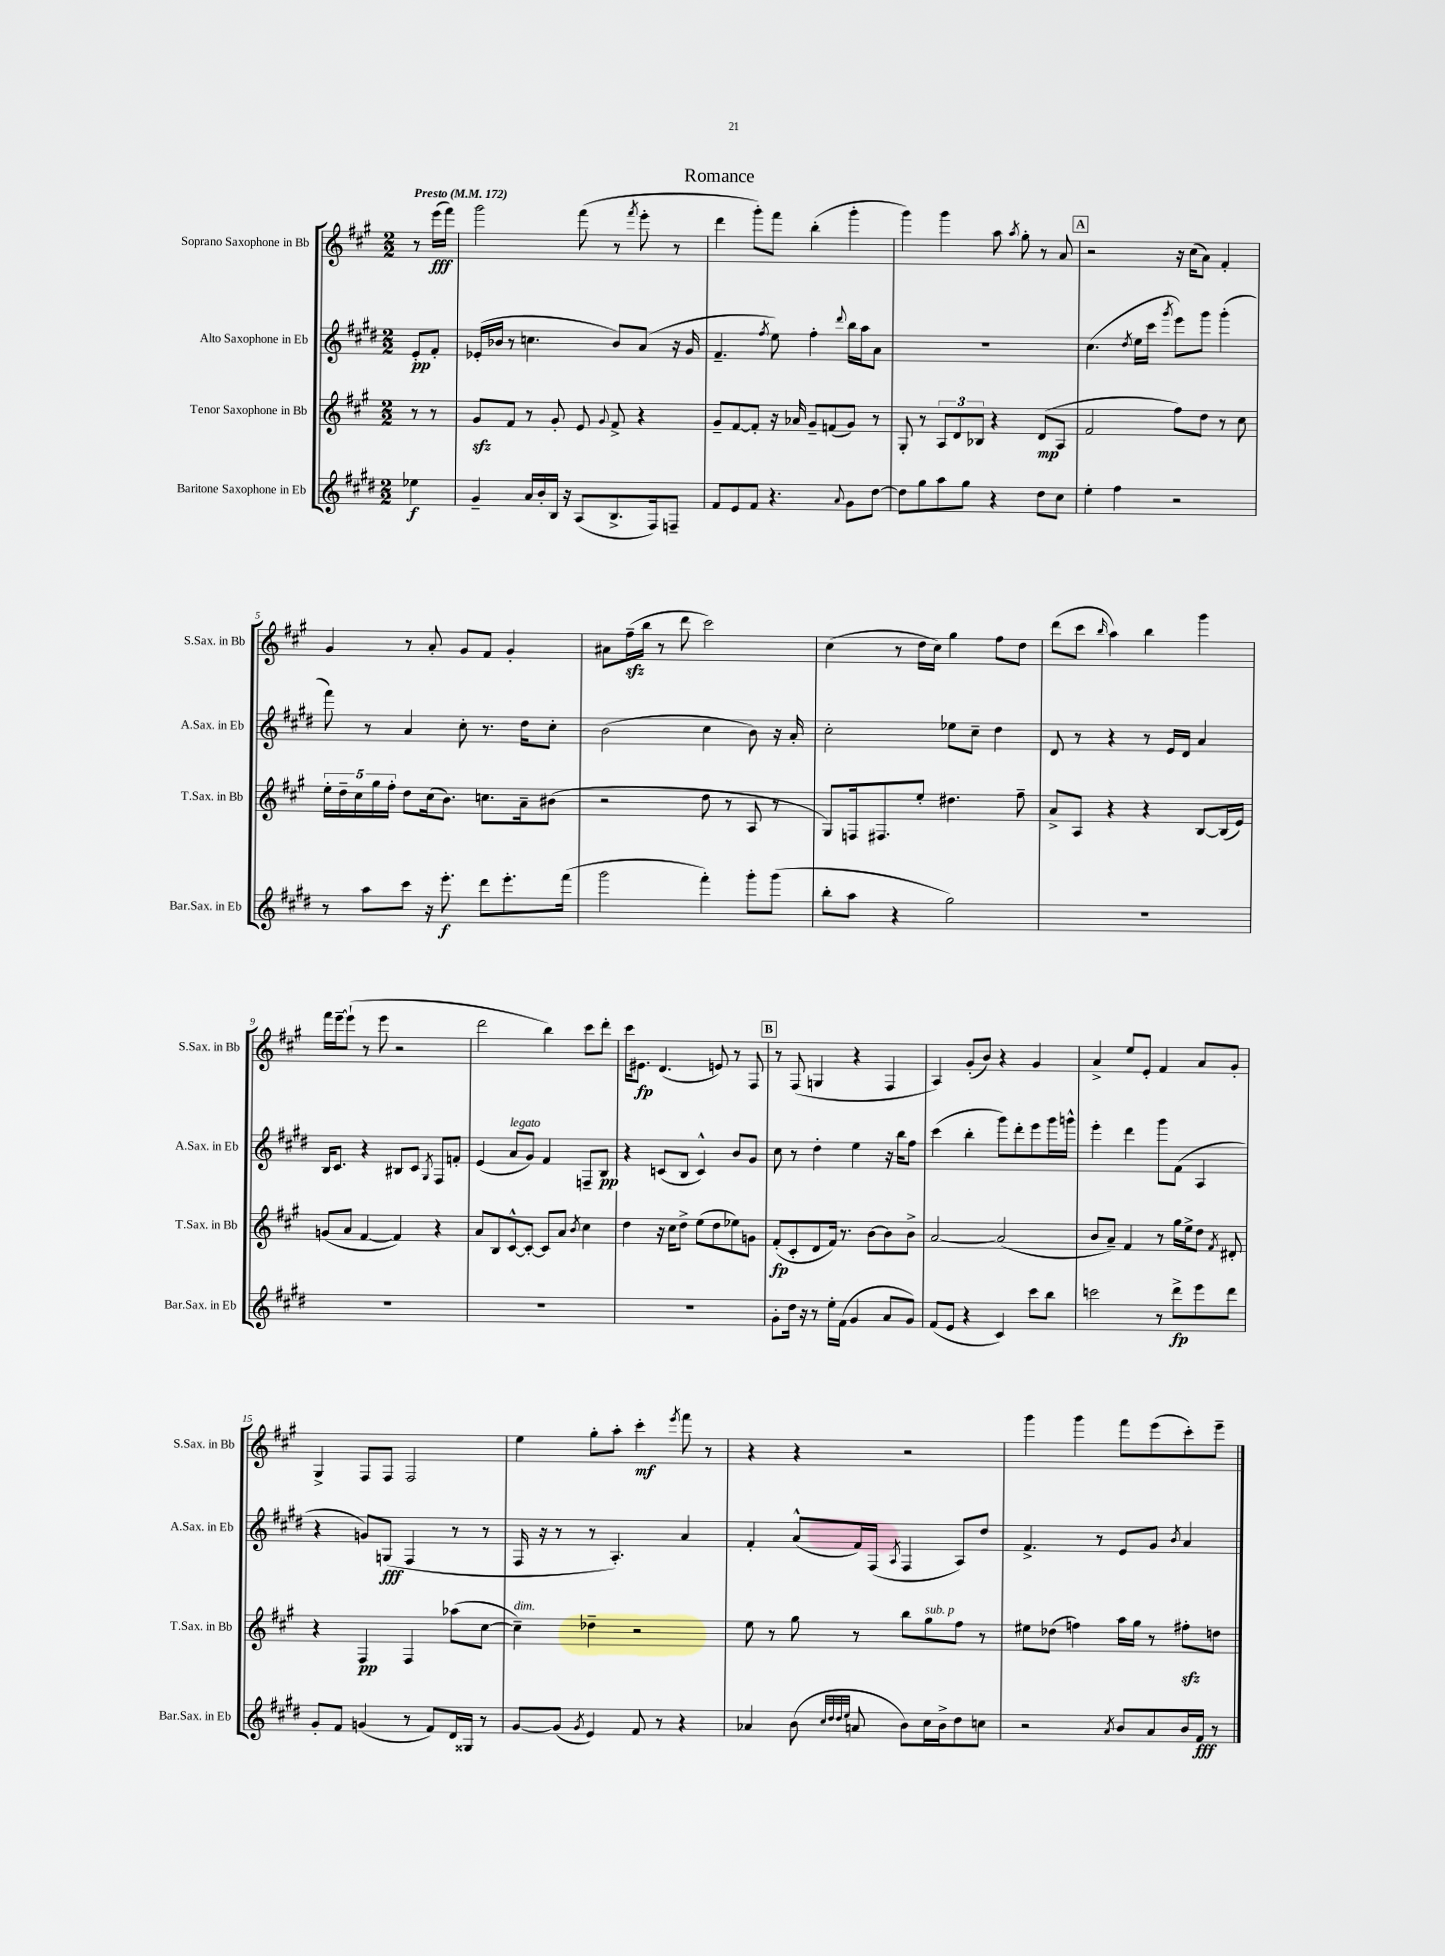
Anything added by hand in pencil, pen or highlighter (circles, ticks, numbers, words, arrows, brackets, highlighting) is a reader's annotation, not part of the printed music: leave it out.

**kern	**kern	**kern	**kern
*staff4	*staff3	*staff2	*staff1
*clefG2	*clefG2	*clefG2	*clefG2
*k[f#c#g#d#]	*k[f#c#g#]	*k[f#c#g#d#]	*k[f#c#g#]
*M2/2	*M2/2	*M2/2	*M2/2
*MM172	*MM172	*MM172	*MM172
4ee-\	8r	8e'/L	8r
.	8r	8f#'/J	(16eee\LL
.	.	.	16fff#\JJ)
=	=	=	=
4g#~/	8g#/L	(16e-'/LL	2ggg#\
.	.	16b-/JJ	.
.	8f#/J	8r	.
16a/LL	8r	4.cc\	.
16b'/	.	.	.
16B/JJ	8g#'/	.	.
16r	.	.	.
(8A/L	8e/	.	(8fff#\
.	8qqg#/	.	.
8.B^/	8f#^/	8b-/L)	8r
.	.	.	8qfff#/
.	4r	(8a/J	8eee'\
16F#/k)	.	.	.
8F~/J	.	16r	8r
.	.	16g#/	.
=	=	=	=
8f#/L	8g#~/L	4.f#~/	4ddd\
8e/	[8f#/	.	.
8f#/J	8f#'/]J	.	8ggg#'\L)
.	.	8qff#/	.
4.r	16r	8ee\)	8fff#\J
.	16a-/	.	.
.	8g#~/L	4ff#'\	(4bb'\
.	(8f/	.	.
8qqa/	.	8qqddd#/	.
8g#\L	8g#/J)	16bb\LL	4ggg#'\
.	.	16aa\J	.
[8dd#\J	8r	8a\J	.
=	=	=	=
8dd#\]L	8G#'/	1r	4ggg#\)
8gg#\	8r	.	.
8aa\	12A/L	.	4ggg#\
.	12d/	.	.
8gg#\J	.	.	.
.	12B-/J	.	.
4r	4r	.	8aa\
.	.	.	8qaa/
.	.	.	8gg#'\
8dd#\L	(8d/L	.	8r
8cc#\J	8A/J	.	8a/
=	=	=	=
4ee'\	2f#/	(4.cc#\	2r
4ff#\	.	.	.
.	.	8qdd#/	.
.	.	16ee\LL	.
.	.	16ccc#\JJ	.
.	.	8qggg#/	.
2r	8ff#\L)	8eee\L)	16r
.	.	.	(16cc#\LK
.	8dd\J	8ggg#\J	8a\J)
.	8r	(4ggg#'\	4f#'/
.	8cc#\	.	.
=	=	=	=
8r	20ee'\LL	8fff#\)	4g#/
.	20dd~\	.	.
.	20cc#\	.	.
8aa\L	.	8r	.
.	20gg#\	.	.
.	20ff#'\JJ	.	.
8ccc#\J	8dd\L	4a/	8r
16r	(16cc#\k	.	8a'/
8.eee'\	8.b\J)	.	.
.	.	8cc#'\	8g#/L
8ddd#\L	8.cc\L	8.r	8f#/J
8.eee'\	.	.	4g#'/
.	16a~\k	16dd#\LK	.
.	(8b#\J	8cc#'\J	.
(16fff#\Jk	.	.	.
=	=	=	=
2ggg#\	2r	(2b\	8a#\L
.	.	.	(16ff#~\L
.	.	.	16bb\JJ
.	.	.	8r
.	.	.	8ddd\
4fff#'\)	8dd\	4cc#\	2ccc#\)
.	8r	.	.
8ggg#'\L	8A/	8b\)	.
(8ggg#\J	8r	16r	.
.	.	16a'/	.
=	=	=	=
8bb'\L	8G#/L)	2cc#'\	(4cc#\
8aa\J	16F/k	.	.
.	8.F#/	.	.
4r	.	.	8r
.	8ee'/J	.	16dd\LL
.	.	.	16cc#\JJ)
2gg#\)	4.dd#\	8ee-\L	4gg#\
.	.	8cc#~\J	.
.	.	4dd#\	8ff#\L
.	8ff#~\	.	8dd\J
=	=	=	=
1r	8a^/L	8d#/	(8ddd\L
.	8A/J	8r	8ccc#\J
.	.	.	16qqbb/
.	4r	4r	4aa\)
.	4r	8r	4bb\
.	.	16e/LL	.
.	.	16d#/JJ	.
.	[8B/L	4a/	4ggg#\
.	(16B/]L	.	.
.	16e/JJ)	.	.
=	=	=	=
1r	(8g/L	16B/LK	16fff#\LL
.	.	8.c#/J	[16eee~\J
.	8a/J	.	(8eee`\]J
.	[4f#/	4r	8r
.	.	.	8eee\
.	4f#/])	8B#/L	2r
.	.	8c#/J	.
.	.	8qG#/	.
.	4r	8F#/L	.
.	.	8f'/J	.
=	=	=	=
1r	8a/L	(4e/	2ddd\
.	8B/	.	.
.	[8c#^^/	8a/L	.
.	8c#'/_J	8g#/J)	.
.	8c#/]L	4f#/	4bb\)
.	8a/J	.	.
.	8qb/	.	.
.	4cc#\	8F~/L	8ccc#\L
.	.	8B/J	8ddd'\J
=	=	=	=
1r	4dd\	4r	16ccc#\LK
.	.	.	8.e#\J
.	16r	(8c/L	(4.d/
.	16cc#\LK	.	.
.	8dd^\J	8B/J	.
.	(8ee\L	4c^^/)	.
.	8dd\	.	8e/)
.	8ee-\)	8b/L	8r
.	8g\J	8g#/J	8F#/
=	=	=	=
8g#'\L	(8f#'/L	8cc#\	8r
16dd#\Jk	8c#'/	8r	(8F#/
16r	.	.	.
8r	8d/	4dd#'\	4G/
16ee'\LL	16f#/Jk)	.	.
(16f#\JJ	8.r	.	.
4g#/	.	4ee\	4r
.	[8b\L	.	.
8a/L	8b\]	16r	4F#/
.	.	16bb\LK	.
8g#/J)	8b^\J	8ff#\J	.
=	=	=	=
(8f#/L	[2a/	(4ccc#\	4A/)
8e/J	.	.	.
4r	.	4bb'\	(8g#'/L
.	.	.	8b/J)
4c#/)	(2a/]	8ggg#\L)	4r
.	.	8ddd#'\	.
8ccc#\L	.	8eee\	4g#/
8bb\J	.	16ggg#\L	.
.	.	16ggg^^\JJ	.
=	=	=	=
2ccc\	8b/L	4eee'\	4a^/
.	8a~/J)	.	.
.	4f#/	4ddd#\	8ee/L
.	.	.	8e'/J
8r	8r	8ggg#\L	4f#/
8ddd#^\L	16gg#\LL	(8f#\J	.
.	16ee^\J	.	.
8eee\	8dd\J	4A/	8a/L
.	8qf#/	.	.
8ddd#\J	8d#'/	.	8g#'/J
=	=	=	=
8g#'/L	4r	4r	4G#^/
8f#/J	.	.	.
(4g/	4F#/	8g/L)	8F#/L
.	.	(8G/J	8F#/J
8r	4F#/	4F#/	2F#/
8f#/L)	.	.	.
16d#/L	(8aa-\L	8r	.
16G##/JJ	.	.	.
8r	[8cc#\J	8r	.
=	=	=	=
[8g#/L	4cc#~\])	16F#/	4ee\
.	.	16r	.
(8g#/]J	.	8r	.
8qg#/	.	.	.
4e/)	4dd-~\	8r	8gg#'\L
.	.	4.A'/)	8aa'\J
8f#/	2r	.	4ccc#'\
8r	.	.	.
.	.	.	8qeee/
4r	.	4a/	8fff#\
.	.	.	8r
=	=	=	=
4a-/	8ee\	4f#'/	4r
.	8r	.	.
(8b\	8gg#\	(8a^^/L	4r
32qqcc#/LLL	.	.	.
32qqdd#/	.	.	.
32qqdd#/	.	.	.
32qqee/JJJ	.	.	.
8a/	8r	16f#/L)	.
.	.	(16F#/JJ	.
.	.	8qA/	.
8b\L)	8bb\L	4F#/	2r
16cc#\L	8gg#\	.	.
16b^\J	.	.	.
8dd#\	8ff#\J	8A/L)	.
8cc\J	8r	8dd#/J	.
=	=	=	=
2r	8ee#\L	4.f#^/	4ggg#\
.	(8dd-\J	.	.
.	4ff\)	.	4ggg#\
.	.	8r	.
8qa/	.	.	.
8b/L	16aa\LL	8e/L	8fff#\L
.	16gg#\JJ	.	.
8a/	8r	8g#/J	(8eee\
.	.	8qb/	.
16b/L	8ff#'\L	4a/	8ccc#'\)
16f#/JJ	.	.	.
8r	8dd\J	.	8eee~\J
==	==	==	==
*-	*-	*-	*-
